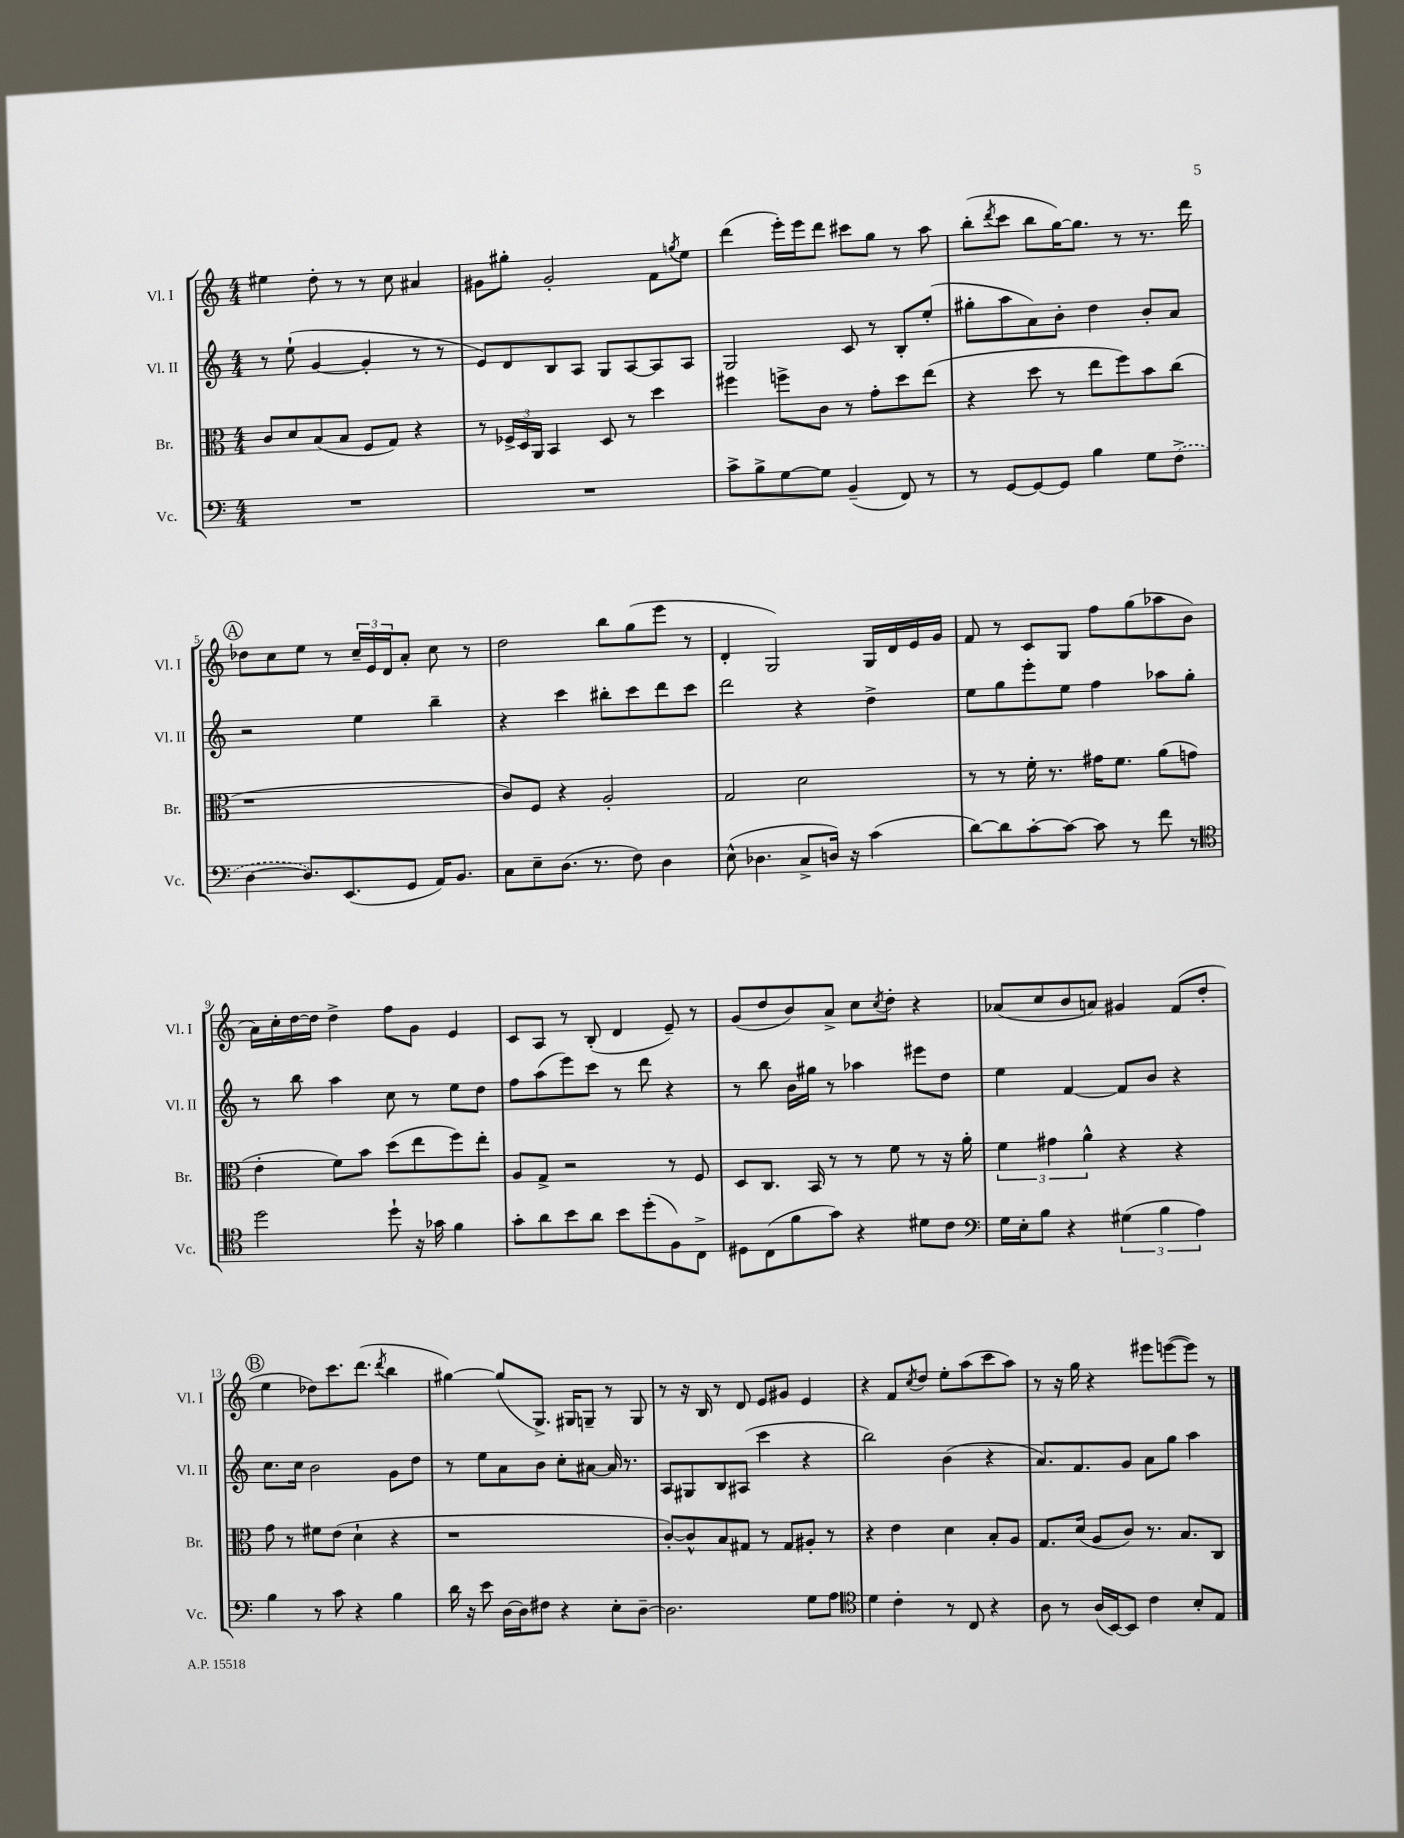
<<
\new StaffGroup <<
\new Staff = "s0" \with { instrumentName = "Vl. I" shortInstrumentName = "Vl. I" } {
    \clef treble \key c \major \numericTimeSignature \time 4/4
    eis''4 d''8-. r8 r8 c''8 ais'4 |
    gis'8 gis''8-. gis'2-. f'8 \acciaccatura { g''8 } e''8 |
    d'''4( e'''16-.) e'''16 d'''8 cis'''8 g''8 r8 a''8 |
    b''8-.( \acciaccatura { d'''8 } c'''8 b''8 g''16~) g''8. r8 r8. d'''16 |
    \mark \markup { \circle "A" } des''8 c''8 e''8 r8 \tuplet 3/2 { c''16-- e'16 d'16 } a'8-. c''8 r8 |
    d''2 b''8 g''8( e'''8 r8 |
    d'4-. g2) g16 d'16 e'16 g'16 |
    f'8 r8 c'8 g8 f''8 g''8( aes''8 b'8 |
    a'16) c''16-. d''16~ d''16 d''4-> f''8 g'8 e'4 |
    c'8 a8 r8 b8-.( d'4 e'8--) r8 |
    g'8( d''8 b'8) a'8-> c''8 \acciaccatura { c''8 } d''8-. r4 |
    aes'8( c''8 b'8 a'8) gis'4 f'8( d''8-. |
    \mark \markup { \circle "B" } e''4 des''8) c'''8. d'''8.( \acciaccatura { d'''8 } b''4 |
    gis''4~) gis''8( g8.->) gis16 g8-- r8 g8 |
    r8 r16 b16 r8 d'8 e'8 gis'8 e'4 |
    r4 f'8 \acciaccatura { c''8 } d''8 e''8-. a''8( c'''8 a''8) |
    r8 r16 g''16 r4 eis'''8 e'''8~( e'''8) r8 \bar "|." |
}
\new Staff = "s1" \with { instrumentName = "Vl. II" shortInstrumentName = "Vl. II" } {
    \clef treble \key c \major \numericTimeSignature \time 4/4
    r8 e''8-!( g'4~ g'4-. r8 r8 |
    e'8) d'8 b8 a8 g8 a8~ a8 a8 |
    g2 c'8 r8 b8-. e''8-.( |
    gis''8-. a''8 a'8) b'8-. d''4 b'8-. a'8 |
    \mark \markup { \circle "A" } r2 e''4 b''4-- |
    r4 c'''4 bis''8-. c'''8 d'''8 c'''8 |
    d'''2 r4 d''4-> |
    e''8 g''8 e'''8-. e''8 f''4 aes''8 g''8-. |
    r8 b''8 a''4 c''8 r8 e''8 d''8 |
    f''8 a''8( e'''8) c'''8 r8 d'''8 r4 |
    r8 b''8 b'16 gis''16 r8 aes''4 eis'''8 d''8 |
    e''4 f'4~ f'8 b'8 r4 |
    \mark \markup { \circle "B" } c''8. c''16 b'2 g'8 d''8 |
    r8 e''8 a'8 b'8 c''8-. ais'8~ ais'16 r8. |
    a8 gis8 b8 ais8( c'''4 r4 |
    b''2) b'4( r4 |
    a'8.) f'8. g'8 a'8 g''8 a''4 \bar "|." |
}
\new Staff = "s2" \with { instrumentName = "Br." shortInstrumentName = "Br." } {
    \clef alto \key c \major \numericTimeSignature \time 4/4
    c'8 d'8 b8( b8 f8 g8) r4 |
    r8 \tuplet 3/2 { fes16-> d16 a,16 } b,4 d8 r8 d''4 |
    fis''4 f''8-> c'8 r8 g'8-. d''8 e''8( |
    r4 d''8 r8 e''8 f''8) b'8 c''8( |
    \mark \markup { \circle "A" } r1 |
    c'8) f8 r4 a2-. |
    g2 d'2 |
    r8 r8 f'16-. r8. gis'16 f'8. a'8( g'8 |
    e'4-. f'8) b'8 d''8( e''8 f''8) e''8-. |
    a8 g8-> r2 r8 f8 |
    d8 c8. b,16 r8 r8 f'8 r8 r16 a'16-. |
    \tuplet 3/2 { f'4 gis'4 a'4-^ } r4 r4 |
    \mark \markup { \circle "B" } g'8 r8 fis'8 e'8( d'4-! r4 |
    r1 |
    c'8~-.) c'8-^ b8 gis8 r8 gis8 ais8-. r8 |
    r4 e'4 d'4 b8-. a8 |
    g8. d'16( a8 c'8) r8. b8. c8 \bar "|." |
}
\new Staff = "s3" \with { instrumentName = "Vc." shortInstrumentName = "Vc." } {
    \clef bass \key c \major \numericTimeSignature \time 4/4
    R1 |
    R1 |
    c'8-> b8-> g8~ g8 b,4--( f,8) r8 |
    r8 g,8~ g,8~ g,8 b4 g8 \once \slurDashed f8->( |
    \mark \markup { \circle "A" } d4~ d8.) e,8.( g,8 a,16) b,8. |
    c8 e8-- d8.( r8. f8) d4 |
    e8-^( des4. c8-> d16) r16 c'4( |
    d'8~) d'8 c'8~-. c'8~ c'8 r8 f'8 r8 |
    \clef tenor d''2 d''8-! r16 ges'16 f'4 |
    g'8-. a'8 b'8 a'8 b'8 d''8-.( f8) c8-> |
    dis8 c8( f'8 g'8) r4 dis'8 c'8 |
    \clef bass g16 e16-. b8 r4 \tuplet 3/2 { gis4( b4 a4) } |
    \mark \markup { \circle "B" } b4 r8 c'8 r4 b4 |
    d'16 r16 e'8 d16~ d16 fis8 r4 e8-. d8~-- |
    d2. g8 a8 |
    \clef tenor d'4 c'4-. r8 c8 r4 |
    a8 r8 a16( b,16~) b,8 c'4 b8-. e8 \bar "|." |
}
>>
>>
